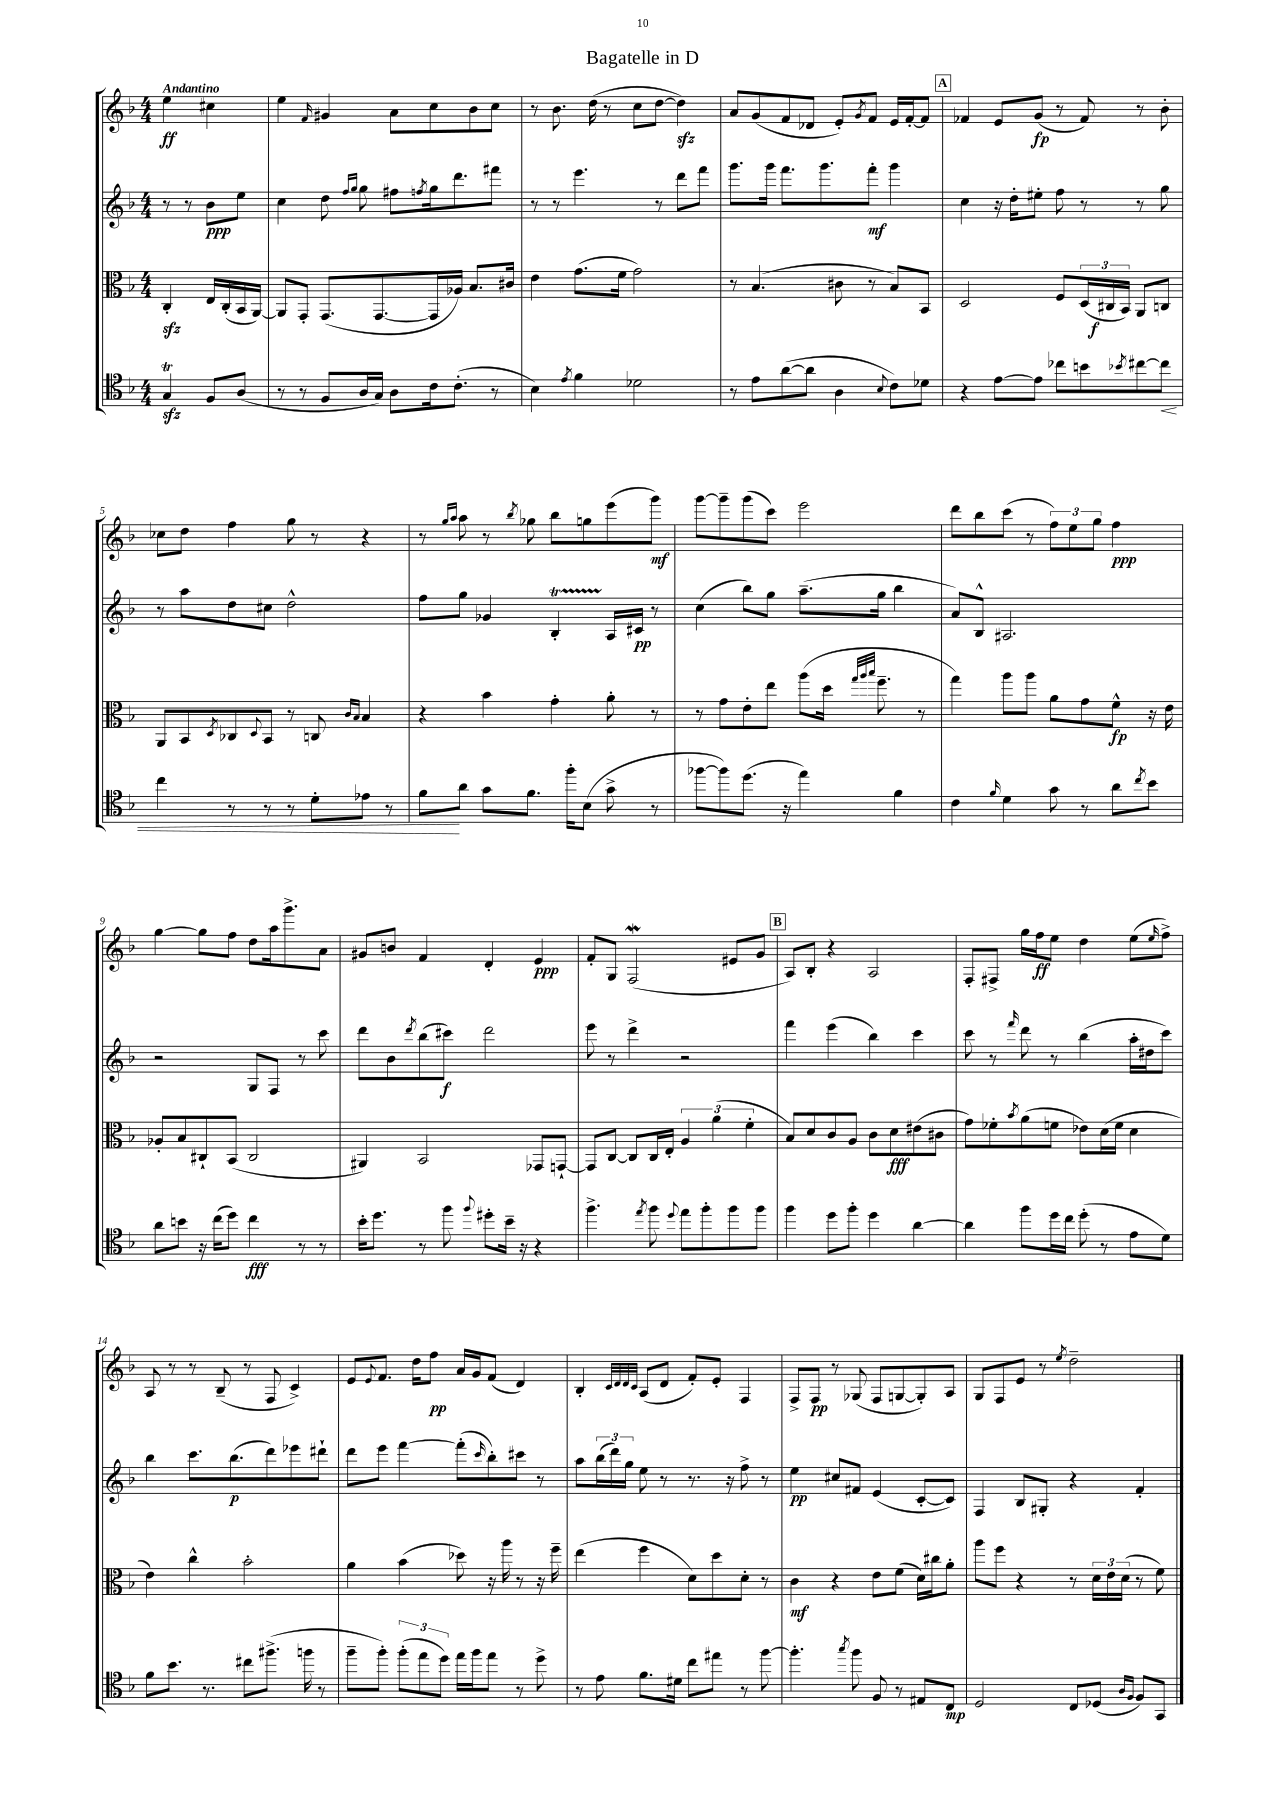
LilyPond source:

\header { title = "Bagatelle in D" }
<<
\new StaffGroup <<
\new Staff = "s0" {
    \clef treble \key f \major \numericTimeSignature \time 4/4 \partial 2 \tempo "Andantino"
    e''4\ff cis''4 |
    e''4 \grace { f'16 } gis'4 a'8 c''8 bes'8 c''8 |
    r8 bes'8. d''16( r8 c''8 d''8~ d''4\sfz) |
    a'8 g'8( f'8 des'8 e'8-.) \acciaccatura { g'8 } f'8 e'16 f'16~-. f'8 |
    \mark \markup { \box "A" } fes'4 e'8 g'8\fp( r8 fes'8) r8 bes'8-. |
    ces''8 d''8 f''4 g''8 r8 r4 |
    r8 \grace { g''16 a''16 } a''8 r8 \acciaccatura { bes''8 } ges''8 bes''8 g''8 e'''8( g'''8\mf) |
    g'''8~ g'''8-- g'''8( c'''8) e'''2 |
    d'''8 bes''8 c'''8( r8 \tuplet 3/2 { f''8) e''8 g''8 } f''4\ppp |
    g''4~ g''8 f''8 d''8 a''16 g'''8.-> a'8 |
    gis'8 b'8 f'4 d'4-. e'4\ppp |
    f'8-. g8 f2\mordent( eis'8 g'8 |
    \mark \markup { \box "B" } a8) bes8-. r4 a2 |
    f8-. fis8-> g''16 f''16\ff e''8 d''4 e''8( \grace { e''16 } f''8->) |
    a8 r8 r8 bes8--( r8 f8 c'4->) |
    e'8 \appoggiatura { e'8 } f'8. d''16 f''8\pp a'16 g'16 f'8( d'4) |
    bes4-. \grace { c'32 d'32 d'32 c'32 } a8( d'8 f'8-.) e'8-. f4 |
    f8-> f8\pp r8 ges8( f8 g8~ g8-.) a8 |
    g8 f8 e'8 r8 \acciaccatura { e''8 } d''2-- \bar "|." |
}
\new Staff = "s1" {
    \clef treble \key f \major \numericTimeSignature \time 4/4 \partial 2
    r8 r8 bes'8\ppp e''8 |
    c''4 d''8 \grace { f''16 g''16 } g''8 fis''8 \acciaccatura { f''8 } g''16 d'''8. fis'''8 |
    r8 r8 e'''4. r8 d'''8 f'''8 |
    g'''8. g'''16 f'''8. g'''8. f'''8-.\mf g'''4 |
    \mark \markup { \box "A" } c''4 r16 d''16-. eis''8-. f''8 r8 r8 g''8 |
    r8 a''8 d''8 cis''8 d''2-^ |
    f''8 g''8 ges'4 bes4-.\startTrillSpan a16\stopTrillSpan cis'16\pp r8 |
    c''4( bes''8) g''8 a''8.--( g''16 bes''4 |
    a'8) bes8-^ ais2. |
    r2 g8 f8 r8 c'''8 |
    d'''8 bes'8 \acciaccatura { d'''8 } bes''8( cis'''8\f) d'''2 |
    e'''8 r8 d'''4-> r2 |
    \mark \markup { \box "B" } f'''4 e'''4( bes''4) c'''4 |
    c'''8 r8 \grace { f'''16 } d'''8 r8 bes''4( a''16-. dis''16 c'''8) |
    bes''4 c'''8. bes''8.\p( d'''8) ees'''8 dis'''8-! |
    d'''8 e'''8 f'''4~ f'''8-.( \grace { c'''16 } bes''8-.) cis'''8 r8 |
    a''8 \tuplet 3/2 { bes''16( d'''16) g''16 } e''8 r8 r8. r16 f''8-> r8 |
    e''4\pp cis''8 fis'8 e'4( c'8~-. c'8) |
    f4 bes8 gis8-. r4 f'4-. \bar "|." |
}
\new Staff = "s2" {
    \clef alto \key f \major \numericTimeSignature \time 4/4 \partial 2
    c4-.\sfz e16 c16-.( bes,16 a,16~) |
    a,8 g,8-. g,8.( g,8.~ g,16 aes16) bes8. cis'16 |
    e'4 g'8.( f'16 g'2) |
    r8 bes4.( cis'8 r8 bes8) bes,8 |
    \mark \markup { \box "A" } d2 f8 \tuplet 3/2 { d16( cis16\f bes,16) } a,8 c8 |
    a,8 bes,8 \acciaccatura { d8 } ces8 \appoggiatura { d8 } bes,8 r8 c8 \grace { c'16 bes16 } bes4 |
    r4 bes'4 g'4-. a'8-. r8 |
    r8 g'8 e'8-. e''8 a''8( d''16 \grace { g''32 a''32 bes''32 } f''8.-- r8 |
    g''4) a''8 a''8 a'8 g'8 f'8-^\fp r16 e'16 |
    aes8-. bes8 cis8-! bes,8( cis2 |
    ais,4) bes,2 ges,8 g,8~-! |
    g,8 c8~ c8 c16 e16-. \tuplet 3/2 { a4 a'4( f'4-. } |
    \mark \markup { \box "B" } bes8) d'8 c'8 a8 c'8 d'8\fff eis'8( cis'8 |
    g'8) fes'8-. \acciaccatura { bes'8 } a'8( f'8 ees'8) d'16( f'16 d'4 |
    e'4) c''4-^ bes'2-. |
    a'4 bes'4( des''8) r16 a''16 r8 r16 f''16-- |
    e''4( f''4 d'8) d''8 d'8-. r8 |
    c'4\mf r4 e'8 f'8( d'16) cis''16 a'8-. |
    a''8 f''8 r4 r8 \tuplet 3/2 { d'16 e'16 d'16( } r8 f'8) \bar "|." |
}
\new Staff = "s3" {
    \clef tenor \key f \major \numericTimeSignature \time 4/4 \partial 2
    g4\trill\sfz f8 a8( |
    r8 r8 f8 a16 g16) a8 c'16 c'8.-.( r8 |
    bes4) \acciaccatura { e'8 } f'4 des'2 |
    r8 e'8 a'8~( a'8 a4 \appoggiatura { bes8 } c'8) des'8 |
    \mark \markup { \box "A" } r4 e'8~ e'8 ces''8 b'8 \acciaccatura { bes'8 } cis''8~ cis''8\< |
    c''4 r8 r8 r8 d'8-. ees'8 r8 |
    f'8\! a'8 g'8 f'8. f''16-. bes8( g'8-> r8 |
    fes''8~ fes''8) d''8.( r16 e''4) f'4 |
    c'4 \grace { f'16 } d'4 g'8 r8 a'8 \acciaccatura { c''8 } bes'8 |
    a'8 b'8 r16 c''16( d''8) c''4\fff r8 r8 |
    bes'16-. d''8. r8 f''8 \appoggiatura { f''8 } dis''8-. bes'16-- r16 r4 |
    f''4.-> \acciaccatura { e''8 } f''8 \appoggiatura { d''8 } e''8 f''8-. f''8 f''8 |
    \mark \markup { \box "B" } f''4 d''8 f''8-. d''4 a'4~ |
    a'4 f''8 d''16 c''16 d''8-.( r8 e'8 d'8) |
    f'8 bes'8. r8. cis''8 fis''8.->( f''16 r8 |
    f''8-- f''8-.) \tuplet 3/2 { f''8-.( e''8 d''8) } e''16 f''16 e''8 r8 d''8-> |
    r8 e'8 f'8. dis'16 c''8 eis''8 r8 f''8~ |
    f''4.-. \acciaccatura { g''8 } f''8 f8 r8 eis8 c8\mp |
    d2 c8 des8( \grace { a16 f16 } f8) g,8 \bar "|." |
}
>>
>>
